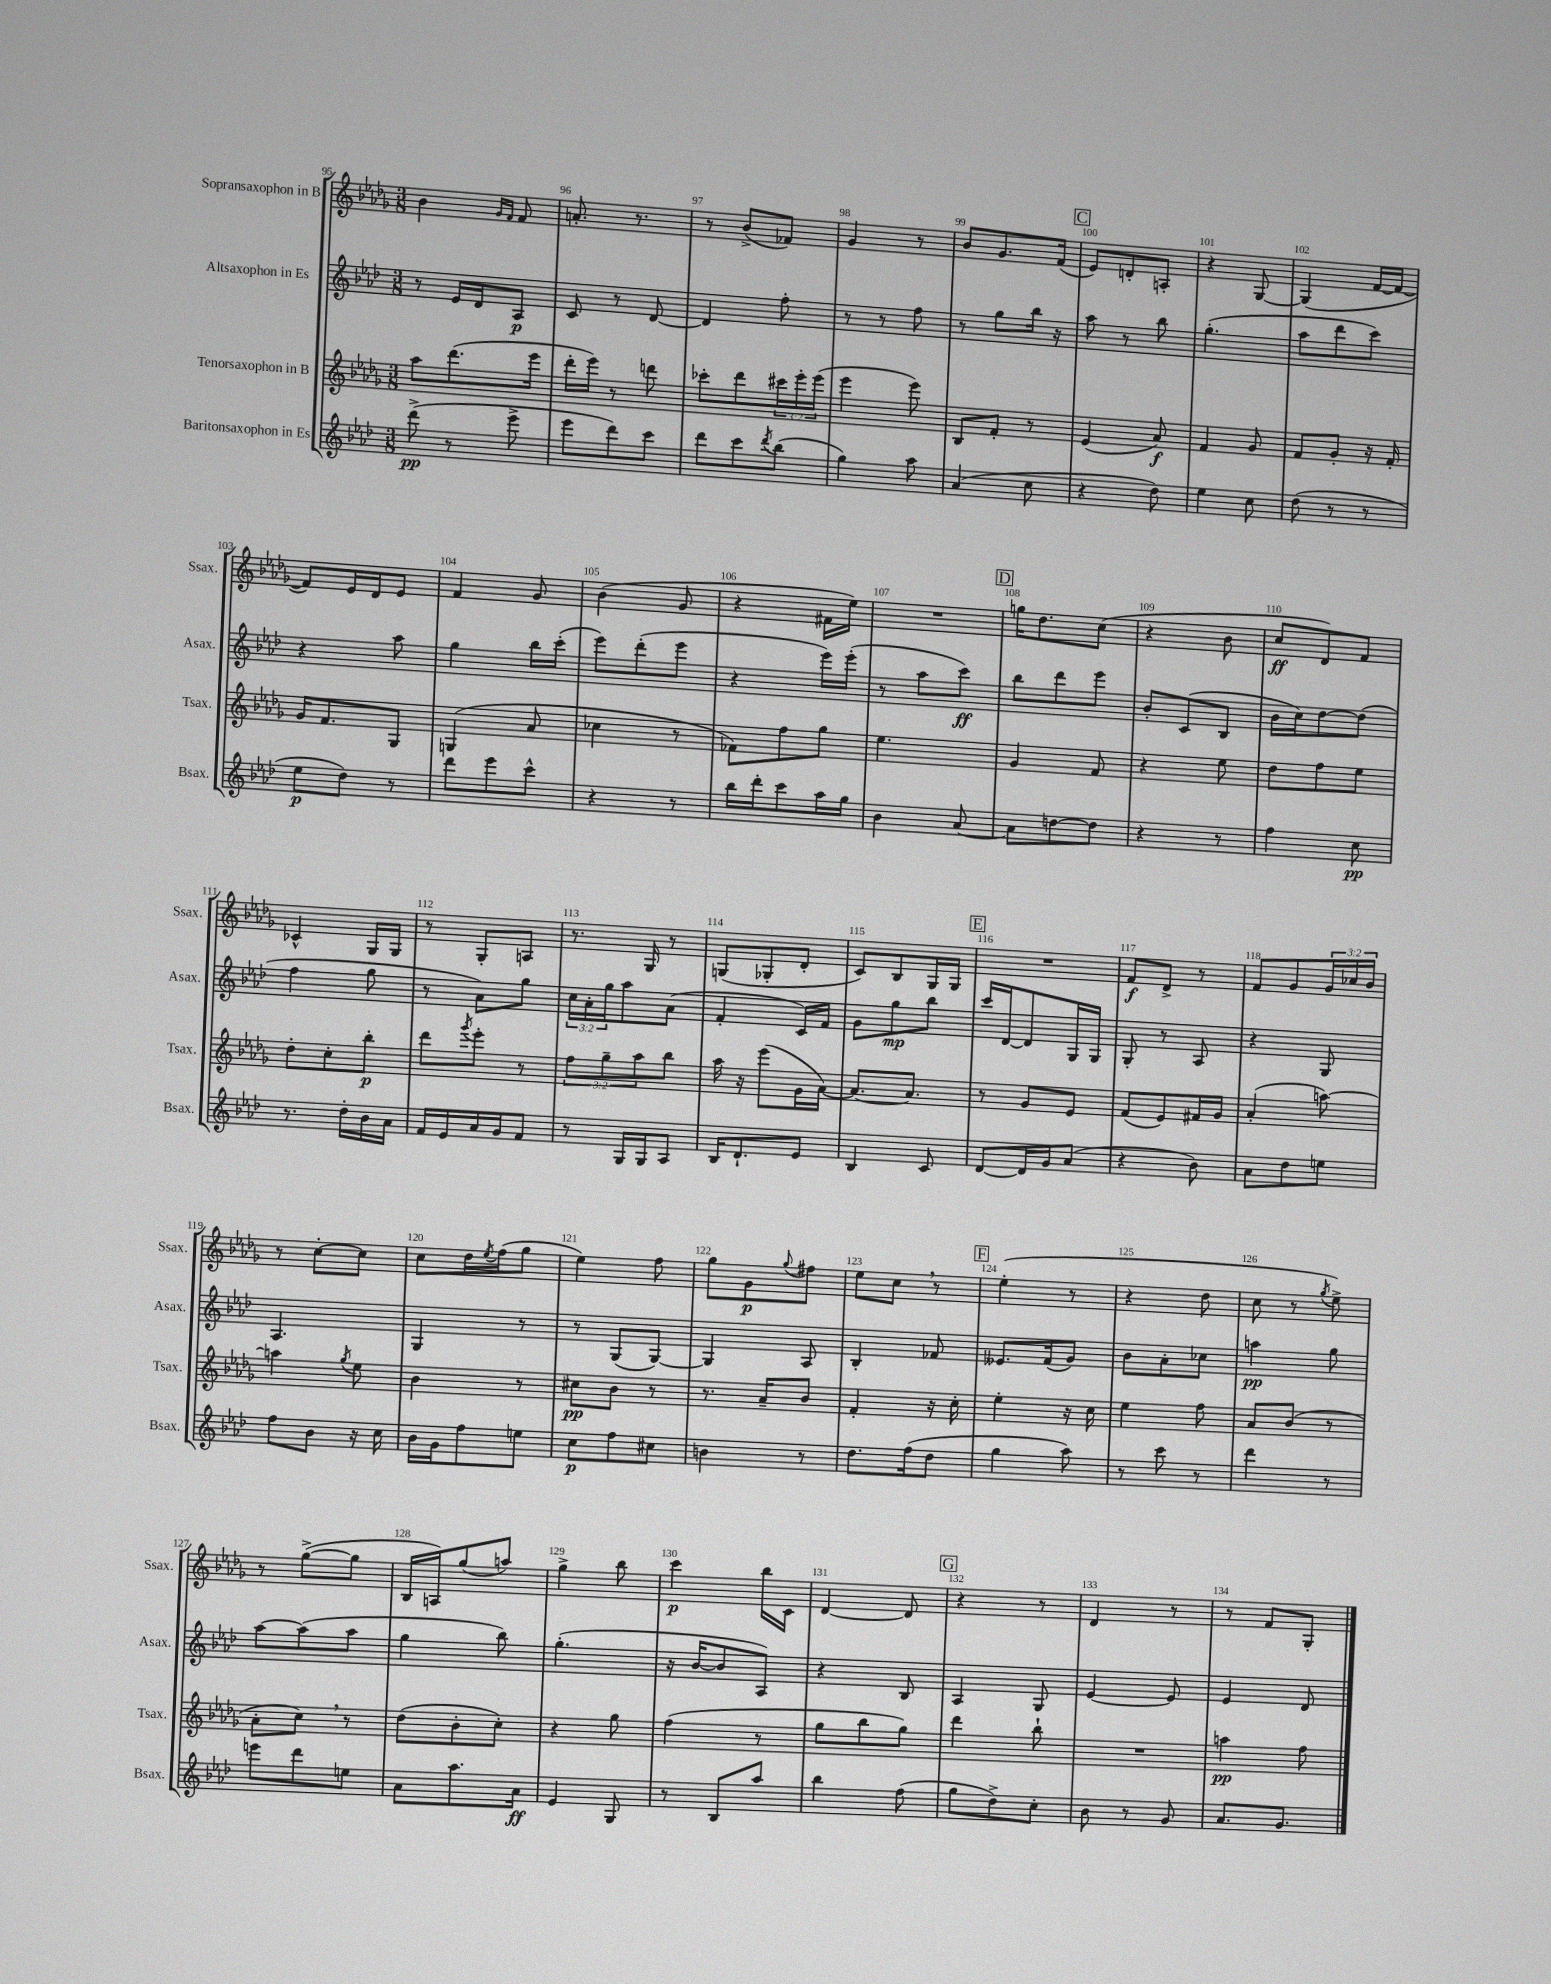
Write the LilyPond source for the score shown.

<<
\new StaffGroup <<
\new Staff = "s0" \with { instrumentName = "Sopransaxophon in B" shortInstrumentName = "Ssax." } {
    \clef treble \key des \major \numericTimeSignature \time 3/8 \override Staff.TupletNumber.text = #tuplet-number::calc-fraction-text
    bes'4 \grace { ges'16 f'16 } f'8 |
    a'8.-. r8. |
    r8 bes'8->( fes'8) |
    ges'4 r8 |
    bes'8 ges'8. f'16( |
    \mark \markup { \box "C" } ees'8) d'8-. a8-. |
    r4 ges8~ |
    ges4( f'16~ f'16~ |
    f'8) ees'16 des'16 ees'8 |
    f'4 ges'8 |
    bes'4( ges'8 |
    r4 fis'16 ees''16) |
    R4. |
    \mark \markup { \box "D" } g''16 des''8. c''8( |
    r4 bes'8 |
    c''8\ff des'8) f'8 |
    ces'4-^ ges16 ges16 |
    r8 ges8-. a8 |
    r8. ges16 r8 |
    g8( ges8-. des'8-. |
    c'8) bes8 ges16 ges16 |
    \mark \markup { \box "E" } R4. |
    f'8\f des'8-> r8 |
    f'8 ges'8 \tuplet 3/2 { ges'16 ces''16 bes'16 } |
    r8 c''8~-. c''8 |
    c''8 des''16 \acciaccatura { ees''8 } f''16( ges''8 |
    ees''4) f''8 |
    ges''8 ges'8\p \appoggiatura { ges''8 } fis''8 |
    ees''8 c''8 \breathe r8 |
    \mark \markup { \box "F" } ees''4-.( r8 |
    r4 des''8 |
    c''8 r8 \acciaccatura { ges''8 } ees''8->) |
    r8 ges''8~->( ges''8 |
    bes16 a16) ges''8( a''8) |
    ges''4-> bes''8 |
    c'''4\p bes''16 c'16 |
    des'4~ des'8 |
    \mark \markup { \box "G" } r4 r8 |
    des'4 r8 |
    r8 f'8 ges8-. \bar "|." |
}
\new Staff = "s1" \with { instrumentName = "Altsaxophon in Es" shortInstrumentName = "Asax." } {
    \clef treble \key aes \major \numericTimeSignature \time 3/8 \override Staff.TupletNumber.text = #tuplet-number::calc-fraction-text
    r8 ees'16 des'16 aes8\p |
    c'8 r8 des'8~ |
    des'4 f''8-. |
    r8 r8 f''8 |
    r8 g''8 bes''16 r16 |
    \mark \markup { \box "C" } aes''8 r8 bes''8 |
    g''4.-.( |
    aes''8 des'''8 c'''8) |
    r4 aes''8 |
    g''4 bes''16 c'''16-.( |
    ees'''8) des'''8-.( ees'''8 |
    r4 ees'''16) ees'''16-.( |
    r8 aes''8 c'''8\ff) |
    \mark \markup { \box "D" } bes''8 des'''8 ees'''8 |
    bes'8-. c'8( bes8 |
    bes'16 c''16) des''8~ des''8( |
    f''4 g''8 |
    r8 aes'8) g''8 |
    \tuplet 3/2 { c''16 aes'16-. g''16 } aes''8 aes'8( |
    f'4-. c'16) f'16 |
    g'8 g''8\mp bes''8 |
    \mark \markup { \box "E" } c'''16 des'16~ des'8 g16 g16 |
    g8-. r8 aes8 |
    r4 g8 |
    aes4. |
    g4 r8 |
    r8 g8( g8~) |
    g4 aes8 |
    bes4-. fes'8 |
    \mark \markup { \box "F" } eeses'8. f'16( g'8) |
    bes'8 aes'8-. ces''8 |
    a''4\pp g''8 |
    aes''8~ aes''8( aes''8 |
    g''4 bes''8) |
    g''4.-.( |
    r16 bes'16~ bes'8 aes8) |
    r4 bes8 |
    \mark \markup { \box "G" } aes4 g8 |
    ees'4~ ees'8 |
    ees'4 des'8 \bar "|." |
}
\new Staff = "s2" \with { instrumentName = "Tenorsaxophon in B" shortInstrumentName = "Tsax." } {
    \clef treble \key des \major \numericTimeSignature \time 3/8 \override Staff.TupletNumber.text = #tuplet-number::calc-fraction-text
    aes''8 des'''8.( ees'''16 |
    des'''16-. ees'''16) r8 d'''8 |
    ces'''8-. des'''8 \tuplet 3/2 { cis'''16 ees'''16-. ees'''16( } |
    ees'''4 ees'''8) |
    bes8 f'8-. r8 |
    \mark \markup { \box "C" } ees'4( aes'8\f) |
    f'4 ges'8 |
    f'8 ges'8-. r16 f'16-. |
    ges'16 f'8. ges8 |
    g4( aes'8 |
    ces''4 r8 |
    fes'8) f''8 ges''8 |
    ees''4. |
    \mark \markup { \box "D" } ges'4 f'8 |
    r4 ees''8 |
    des''8 f''8 ees''8 |
    des''8-. c''8-. bes''8-.\p |
    des'''8 \acciaccatura { ges'''8 } ees'''8-. r8 |
    \tuplet 3/2 { f''8 ges''8-- aes''8 } bes''8 |
    aes''16 r16 ees'''8( ges'16 aes'16~) |
    aes'8.~ aes'8. |
    \mark \markup { \box "E" } r8 ges'8 ees'8 |
    f'8( ees'8) fis'16 ges'16 |
    aes'4-.( a''8~) |
    a''4 \acciaccatura { ges''8 } ees''8 |
    bes'4 r8 |
    cis''8\pp bes'8 r8 |
    r8. aes'16-- bes'8 |
    f'4-. r16 c''16-. |
    \mark \markup { \box "F" } ees''4-. r16 c''16 |
    ees''4 f''8 |
    aes'8 bes'8( r8 |
    aes'8-. c''8) \breathe r8 |
    des''8( bes'8-. c''8-.) |
    r4 ges''8 |
    f''4( r8 |
    ges''8 bes''8 ges''8) |
    \mark \markup { \box "G" } des'''4 bes''8-! |
    R4. |
    a''4\pp f''8 \bar "|." |
}
\new Staff = "s3" \with { instrumentName = "Baritonsaxophon in Es" shortInstrumentName = "Bsax." } {
    \clef treble \key aes \major \numericTimeSignature \time 3/8
    des'''8->\pp( r8 ees'''8-> |
    ees'''8 des'''8) c'''8 |
    des'''8 c'''8 \acciaccatura { des'''8 } bes''8( |
    g''4) aes''8 |
    aes'4( c''8 |
    \mark \markup { \box "C" } r4 des''8) |
    ees''4 c''8 |
    des''8( r8 r8 |
    ees''8\p des''8) r8 |
    des'''8 ees'''8 c'''8-^ |
    r4 r8 |
    bes''16 des'''16-. c'''8 aes''16 g''16 |
    bes'4 aes'8~ |
    \mark \markup { \box "D" } aes'8 d''8~ d''8 |
    r4 r8 |
    f''4 c''8\pp |
    r8. des''16-. bes'16 aes'16 |
    f'16 ees'16 aes'16 g'16 f'8 |
    r8 g16 g16 aes8 |
    bes16 des'8.-! ees'8 |
    bes4 c'8 |
    \mark \markup { \box "E" } des'8~ des'16 g'16 aes'8( |
    r4 bes'8) |
    aes'8 des''8 e''8 |
    f''8 bes'8 r16 c''16 |
    bes'16 g'16 f''8 e''8 |
    c''8\p f''8 cis''8 |
    b'4 r8 |
    des''8. f''16( des''8 |
    \mark \markup { \box "F" } g''4 aes''8) |
    r8 c'''8 r8 |
    des'''4 r8 |
    e'''8 des'''8 e''8 |
    aes'8 aes''8. aes'16\ff |
    ees'4 g8 |
    r8 bes8 aes''8 |
    bes''4 f''8( |
    \mark \markup { \box "G" } g''8 des''8->) c''8-. |
    bes'8 r8 g'8 |
    aes'8. g'8. \bar "|." |
}
>>
>>
\layout { \context { \Score currentBarNumber = #95 \override BarNumber.break-visibility = ##(#f #t #t) barNumberVisibility = #all-bar-numbers-visible } }
